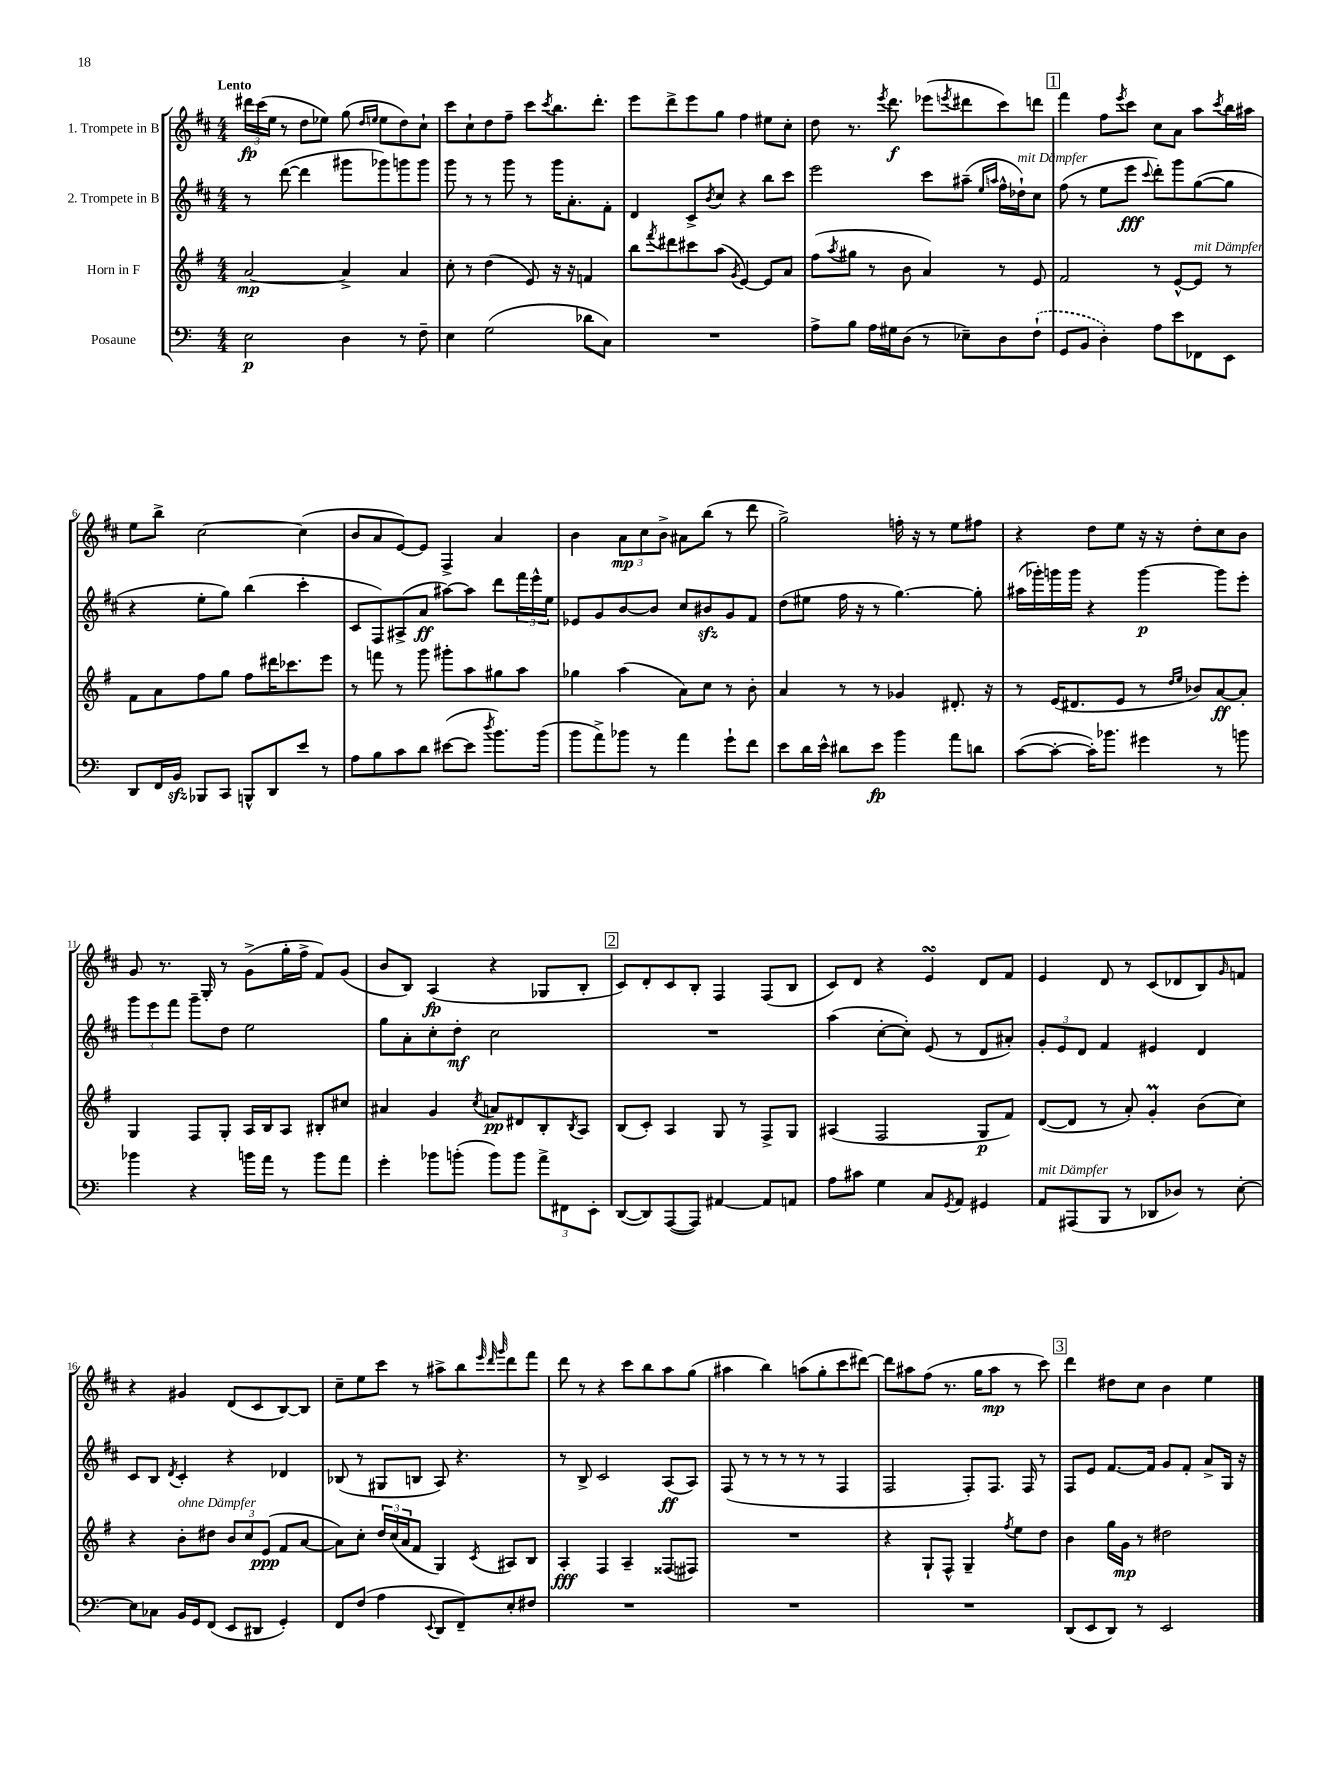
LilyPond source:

<<
\new StaffGroup <<
\new Staff = "s0" \with { instrumentName = "1. Trompete in B" } {
    \clef treble \key d \major \numericTimeSignature \time 4/4 \tempo "Lento"
    \tuplet 3/2 { dis'''16\fp cis'''16( e''16 } r8 d''8 ees''8) g''8( \grace { d''16 e''16 } e''8 d''8) cis''8-! |
    cis'''8 cis''8-! d''8 fis''8-- cis'''8 \acciaccatura { cis'''8 } b''8. d'''8.-. |
    e'''8 d'''8-> e'''8 g''8 fis''4 eis''8 cis''8-. |
    d''8 r8. \acciaccatura { e'''8 } d'''8.\f ees'''8( \acciaccatura { e'''8 } dis'''8 cis'''8) d'''8 |
    \mark \markup { \box "1" } fis'''4 fis''8 \acciaccatura { e'''8 } cis'''8 cis''8 a'8 a''8 \acciaccatura { cis'''8 } b''16 ais''16 |
    e''8 b''8-> cis''2~ cis''4( |
    b'8 a'8 e'8~) e'8 fis4-> a'4 |
    b'4 \tuplet 3/2 { a'8\mp cis''8 b'8-> } ais'8 b''8( r8 d'''8 |
    g''2->) f''16-. r16 r8 e''8 fis''8 |
    r4 d''8 e''8 r16 r16 d''8-. cis''8 b'8 |
    g'8 r8. g16-. r8 g'8->( g''16-. fis''16-> fis'8) g'8( |
    b'8 b8) a4\fp( r4 ges8 b8-. |
    \mark \markup { \box "2" } cis'8) d'8-. cis'8 b8-. fis4 fis8( b8 |
    cis'8) d'8 r4 e'4\turn d'8 fis'8 |
    e'4 d'8 r8 cis'8( des'8 b8) \grace { g'16 } f'8 |
    r4 gis'4 d'8( cis'8 b8~) b8 |
    cis''8-- e''8 cis'''8 r8 ais''8-> b''8 \grace { e'''32 d'''32 g'''32 } d'''8 fis'''8 |
    d'''8 r8 r4 cis'''8 b''8 a''8 g''8( |
    ais''4 b''4) a''8( g''8-. cis'''8 dis'''8~) |
    dis'''8 ais''8 fis''8( r8. g''16 ais''8\mp r8 cis'''8) |
    \mark \markup { \box "3" } d'''4 dis''8 cis''8 b'4 e''4 \bar "|." |
}
\new Staff = "s1" \with { instrumentName = "2. Trompete in B" } {
    \clef treble \key d \major \numericTimeSignature \time 4/4
    r8 d'''8~( d'''4 gis'''8 ges'''8) g'''8 g'''8 |
    g'''8 r8 r8 g'''8 r8 g'''16 a'8.-. fis'8-. |
    d'4 cis'8-> \acciaccatura { b'8 } cis''8 r4 b''8 cis'''8 |
    e'''2 cis'''8 ais''8--( \grace { e''16 a''16 } fis''16-^ des''16-!^\markup { \italic "mit Dämpfer" }) cis''8 |
    \mark \markup { \box "1" } fis''8( r8 e''8 e'''8\fff \appoggiatura { cis'''8 } d'''8-.) g'''8 g''8~( g''8 |
    r4 e''8-. g''8) b''4( cis'''4-. |
    cis'8 fis8) ais8->( a'8\ff ais''8~) ais''8 d'''8 \tuplet 3/2 { fis'''16 e'''16-^ e''16 } |
    ees'8 g'8 b'8~ b'8 cis''8 bis'8\sfz g'8 fis'8 |
    d''8( eis''8 fis''16 r16 r8 g''4.~) g''8-. |
    ais''16( ges'''16-.) g'''16 g'''16 r4 g'''4~\p g'''8 e'''8-. |
    \tuplet 3/2 { g'''8 e'''8 fis'''8 } g'''8-- d''8 e''2 |
    g''8 a'8-. cis''8-. d''8-.\mf cis''2 |
    \mark \markup { \box "2" } R1 |
    a''4( cis''8~-. cis''8-.) e'8( r8 d'8 ais'8-.) |
    \tuplet 3/2 { g'8-. e'8 d'8 } fis'4 eis'4 d'4 |
    cis'8 b8 \acciaccatura { d'8 } cis'4-. r4 des'4 |
    bes8( r8 gis8 b8 a8) r4. |
    r8 b8-> cis'2 a8\ff( a8) |
    fis8( r8 r8 r8 r8 r8 fis4 |
    fis2 fis8-.) fis8. fis16 r8 |
    \mark \markup { \box "3" } fis8 e'8 fis'8.~ fis'16 g'8 fis'8-. a'8-> g16 r16 \bar "|." |
}
\new Staff = "s2" \with { instrumentName = "Horn in F" } {
    \clef treble \key g \major \numericTimeSignature \time 4/4
    a'2~\mp a'4-> a'4 |
    c''8-. r8 d''4( e'8) r16 r16 f'4 |
    b''8 \acciaccatura { fis'''8 } dis'''8 cis'''8 a''8( \acciaccatura { g'8 } e'4~) e'8 a'8 |
    fis''8( \acciaccatura { a''8 } gis''8 r8 b'8 a'4) r8 e'8 |
    \mark \markup { \box "1" } fis'2 r8 e'8~-^ e'8^\markup { \italic "mit Dämpfer" } r8 |
    fis'8 a'8 fis''8 g''8 fis''8 dis'''16 ces'''8. e'''8 |
    r8 f'''8 r8 g'''8 gis'''8-. a''8 gis''8 a''8 |
    ges''4 a''4( a'8) c''8 r8 b'8-. |
    a'4 r8 r8 ges'4 dis'8.-. r16 |
    r8 e'16( dis'8. e'8 r8 \grace { d''16 e''16 } bes'8) a'8~\ff a'8-. |
    g4 fis8 g8-. a16 b16 a8 bis8-. cis''8 |
    ais'4 g'4 \acciaccatura { c''8 } a'8\pp dis'8 b8-. \acciaccatura { b8 } a8 |
    \mark \markup { \box "2" } b8( c'8-.) a4 g8 r8 fis8-> g8 |
    ais4( fis2 g8\p fis'8) |
    d'8~( d'8 r8 a'8-.) g'4-.\prall b'8( c''8) |
    r4 b'8-.^\markup { \italic "ohne Dämpfer" } dis''8 \tuplet 3/2 { b'8 c''8 e'8\ppp( } fis'8 a'8~ |
    a'8) c''8-. \tuplet 3/2 { d''16 c''16( a'16 } fis'8 g4) \acciaccatura { c'8 } ais8 b8 |
    a4-.\fff fis4 a4-- fisis8( fis8) |
    R1 |
    r4 g8-! fis8-^ g4-- \acciaccatura { fis''8 } e''8 d''8 |
    \mark \markup { \box "3" } b'4 g''16 g'16\mp r8 dis''2 \bar "|." |
}
\new Staff = "s3" \with { instrumentName = "Posaune" } {
    \clef bass \key c \major \numericTimeSignature \time 4/4
    e2\p d4 r8 f8-- |
    e4 g2( des'8 c8) |
    R1 |
    a8-> b8 a16 gis16 d8( r8 ees8--) d8 \once \slurDashed f8-!( |
    \mark \markup { \box "1" } g,8 b,8 d4-.) a8 e'8 fes,8 e,8 |
    d,8 f,16 b,16\sfz bes,,8 c,8 b,,8-^ d,8 e'8 r8 |
    a8 b8 c'8 d'8 eis'8~( eis'8 \acciaccatura { d''8 } b'8.) b'16( |
    b'8 a'8->) bes'8 r8 a'4 g'8-! f'8 |
    e'8 d'16 e'16-^ dis'8 e'8\fp b'4 a'8 d'8 |
    c'8~( c'8~-. c'16-.) bes'8. gis'4 r8 b'8 |
    bes'4 r4 b'16 a'16 r8 b'8 a'8 |
    g'4-. bes'8 b'8-.( b'8) b'8 \tuplet 3/2 { a'8-> fis,8 e,8-. } |
    \mark \markup { \box "2" } d,8~( d,8) a,,8~( a,,8) ais,4~ ais,8 a,8 |
    a8 cis'8 g4 c8 \acciaccatura { g,8 } a,8 gis,4 |
    a,8^\markup { \italic "mit Dämpfer" } ais,,8( b,,8 r8 des,8 des8) r8 e8~-. |
    e8 ces8 b,16 g,16 f,8( e,8 dis,8 g,4-.) |
    f,8 f8( a4 \appoggiatura { e,8 } d,8 f,8--) e8-. fis8 |
    R1 |
    R1 |
    R1 |
    \mark \markup { \box "3" } d,8( e,8 d,8) r8 e,2 \bar "|." |
}
>>
>>
